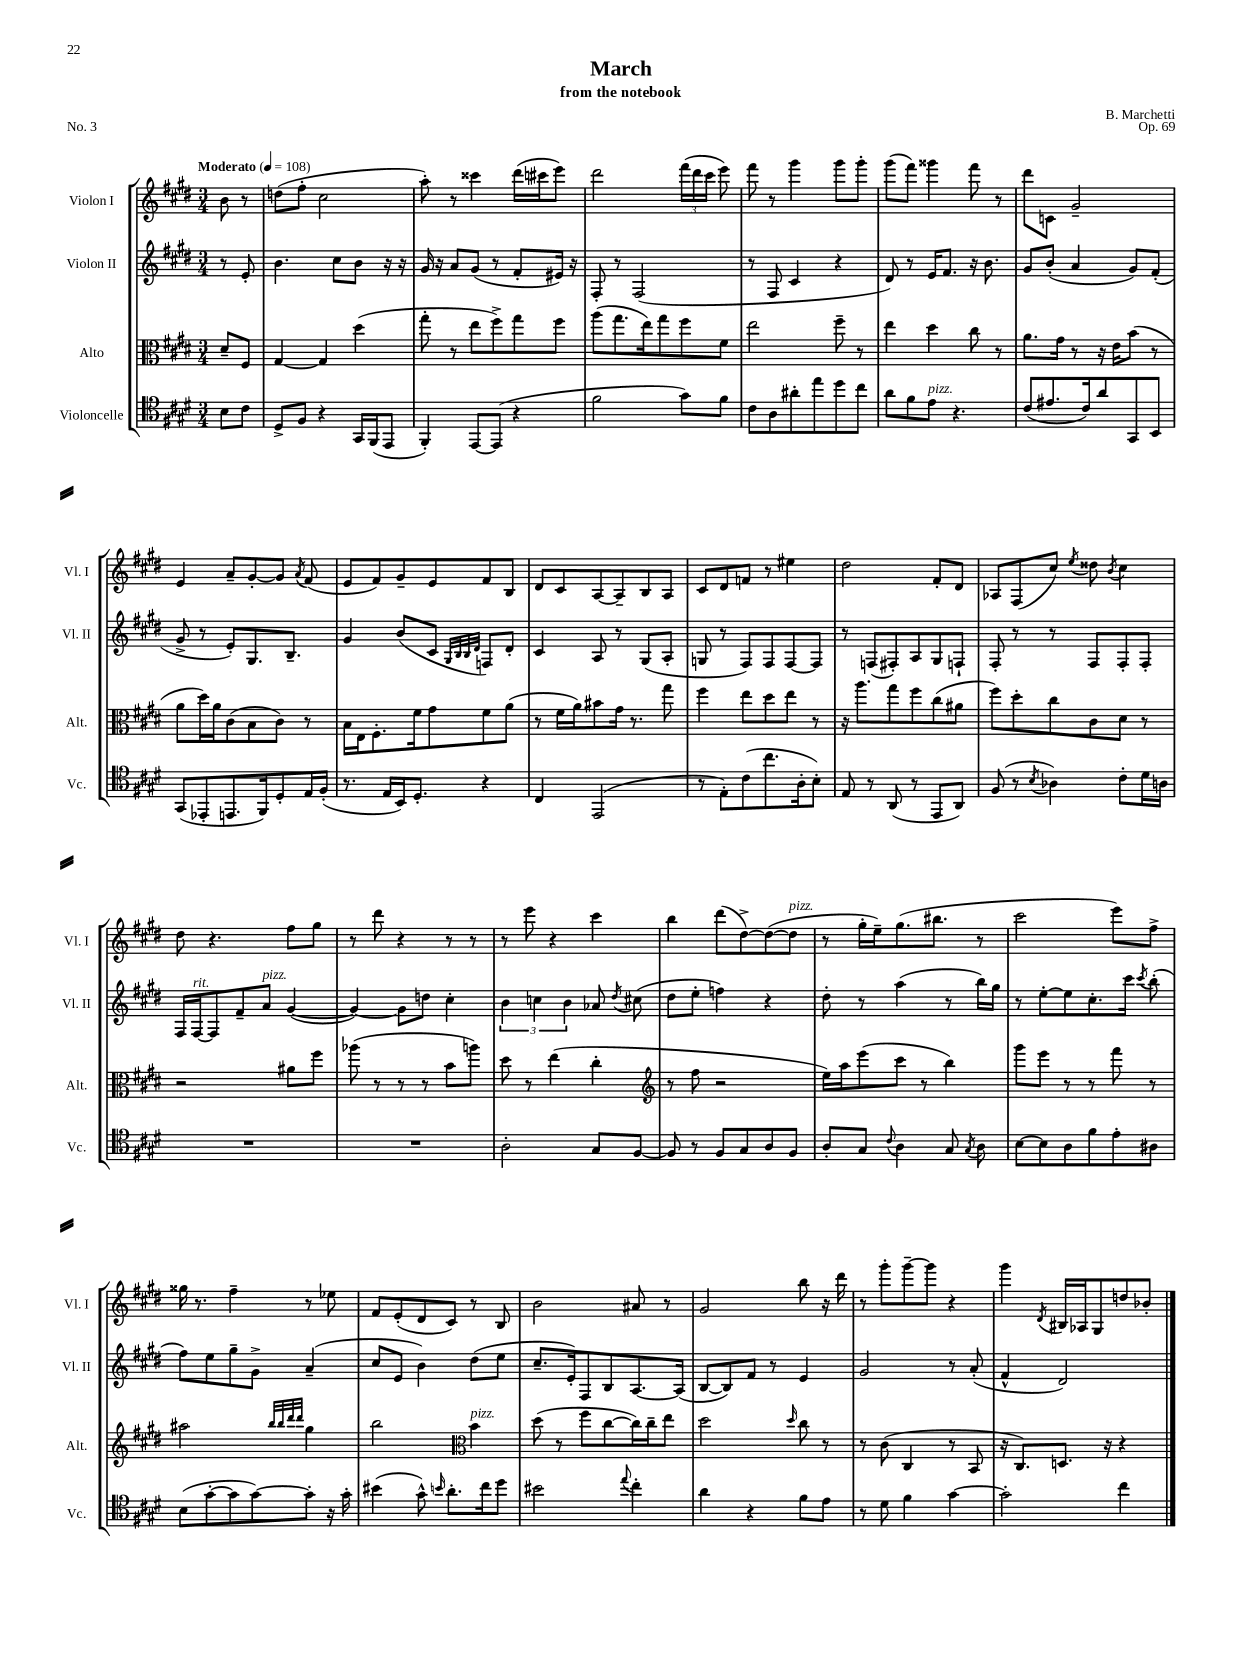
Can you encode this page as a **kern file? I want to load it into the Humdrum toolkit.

**kern	**kern	**kern	**kern
*staff4	*staff3	*staff2	*staff1
*clefC4	*clefC3	*clefG2	*clefG2
*k[f#c#g#d#]	*k[f#c#g#d#]	*k[f#c#g#d#]	*k[f#c#g#d#]
*M3/4	*M3/4	*M3/4	*M3/4
*MM108	*MM108	*MM108	*MM108
8B	8d#~	8r	8b
8c#	8F#	8e'	8r
=	=	=	=
8D#^	[4G#	4.b	(8dd
8F#	.	.	8ff#'
4r	4G#]	.	2cc#
.	.	8cc#	.
16GG#	(4dd#	8b	.
(16FF#	.	.	.
8EE	.	16r	.
.	.	16r	.
=	=	=	=
4FF#')	8gg#'	16g#	8aa')
.	.	16r	.
.	8r	8a	8r
[8EE	8ee	(8g#	4ccc##
(8EE]	8ff#^)	8r	.
4r	8gg#	8f#'	(16ddd#
.	.	.	16ccc#
.	8ff#	16e#)	8eee)
.	.	16r	.
=	=	=	=
2f#	(8aa	8F#'	2ddd#
.	8.gg#	8r	.
.	.	(2F#	.
.	16ee)	.	.
.	8gg#	.	.
8g#)	8ff#	.	(24fff#
.	.	.	24ddd#
.	.	.	24ccc#
8f#	8f#	.	8eee)
=	=	=	=
8c#	2ee	8r	8fff#
8A	.	8F#	8r
8a#'	.	4c#	4ggg#
8ee	.	.	.
8dd#	8ff#~	4r	8ggg#
8cc#	8r	.	8ggg#'
=	=	=	=
8a	4ee	8d#)	(8ggg#
8f#	.	8r	8fff#)
8e	4dd#	16e	4ggg##
.	.	8.f#	.
4.r	.	.	.
.	8cc#	16r	8fff#
.	.	8.b	.
.	8r	.	8r
=	=	=	=
(8c#	8.a	8g#	8ddd#
8.e#	.	(8b'	8c
.	16g#	.	.
.	8r	4a	2g#~
16c#)	.	.	.
8a	16r	.	.
.	16e	.	.
8GG#	(8b	8g#)	.
8BB	8r	(8f#'	.
=	=	=	=
(8GG#	8a	8g#^	4e
8EE-'	16dd#)	8r	.
.	16a	.	.
8.EE	(8c#	8e')	8a~
.	8B	8.G#	[8g#'
16FF#)	.	.	.
8D#'	8c#)	.	8g#]
.	.	8.B~	.
.	.	.	8qa
16E	8r	.	(8f#
(16F#'	.	.	.
=	=	=	=
8.r	16B	4g#	8e
.	16E	.	.
.	8.F#'	.	8f#)
16E	.	.	.
16BB)	.	(8b	8g#~
8.D#'	16f#	.	.
.	8g#	8c#	8e
.	.	32qqG#	.
.	.	32qqB	.
.	.	32qqB	.
.	.	32qqd#	.
4r	8f#	8F)	8f#
.	(8a	8d#'	8B
=	=	=	=
4C#	8r	4c#	8d#
.	16f#	.	8c#
.	16a)	.	.
(2EE	8b#	8A	[8A
.	16g#	8r	8A~]
.	8.r	.	.
.	.	(8G#	8B
.	8gg#	8A'	8A
=	=	=	=
8r	4ff#	8G	8c#
8E')	.	8r	8d#
(8c#	8ee	8F#)	8f
8.cc#	8dd#	8F#	8r
.	8ee	[8F#	4ee#
16A'	.	.	.
8B')	8r	8F#]	.
=	=	=	=
8E	16r	8r	2dd#
.	8.aa	.	.
8r	.	(8F	.
(8AA	8gg#	8F#')	.
8r	8ff#	8A	.
8EE	(8cc#	8G#	8f#'
8AA)	8a#	8F`	8d#
=	=	=	=
(8F#	8ff#)	8F#'	8A-
8r	8dd#'	8r	(8F#
8qB	.	.	.
4A-)	8cc#	8r	8cc#)
.	.	.	8qee
.	8c#	8F#	8dd##
.	.	.	8qb
8c#'	8d#	8F#'	4cc#
16d#	8r	8F#'	.
16A	.	.	.
=	=	=	=
2.r	2r	16F#	8dd#
.	.	[16F#	.
.	.	8F#]	4.r
.	.	8f#~	.
.	.	8a	.
.	8a#	([4g#	8ff#
.	8ff#	.	8gg#
=	=	=	=
2.r	(8aa-	4g#_)	8r
.	8r	.	8ddd#
.	8r	8g#]	4r
.	8r	8dd	.
.	8b	4cc#'	8r
.	8aa)	.	8r
=	=	=	=
2A'	8dd#	6b	8r
.	8r	.	8eee
.	.	6cc	.
.	(4ee	.	4r
.	.	6b	.
8G#	4cc#'	8a-	4ccc#
.	.	8qdd#	.
[8F#	.	(8cc#	.
=	=	=	=
*	*clefG2	*	*
8F#]	8r	8dd#	4bb
8r	8ff#	8ee'	.
8F#	2r	4ff)	(8ddd#
8G#	.	.	[8dd#^)
8A	.	4r	(8dd#_
8F#	.	.	8dd#]
=	=	=	=
8A'	16ee)	8dd#'	8r
.	16aa	.	.
8G#	(8eee	8r	16gg#'
.	.	.	16ee~)
8qqc#	.	.	.
4A	8ccc#	(4aa	(8.gg#
.	8r	.	.
.	.	.	8.bb#
8G#	4bb)	8r	.
8qG#	.	.	.
8A	.	16bb)	8r
.	.	16gg#	.
=	=	=	=
[8B	8ggg#	8r	2ccc#
8B]	8eee	[8ee'	.
8A	8r	8ee]	.
8f#	8r	8.cc#'	.
8e'	8fff#	.	8eee)
.	.	16ccc#	.
.	.	8qccc#	.
8A#	8r	(8bb'	8ff#^
=	=	=	=
(8B	2aa#	8ff#)	16gg##
.	.	.	8.r
[8g#'	.	8ee	.
8g#]	.	8gg#~	4ff#~
[8g#)	.	8g#^	.
.	32qqbb	.	.
.	32qqbb	.	.
.	32qqddd#	.	.
.	32qqddd#	.	.
8g#']	4gg#	(4a~	8r
16r	.	.	8ee-
16g#'	.	.	.
=	=	=	=
(4b#	2bb	8cc#	8f#
.	.	8e	(8e'
8g#^^)	.	4b)	8d#
16qqb	.	.	.
8.a'	.	.	8c#)
*	*clefC3	*	*
.	4b	(8dd#	8r
16cc#	.	.	.
8dd#	.	8ee	8B
=	=	=	=
2b#	(8dd#	8.cc#~	2b
.	8r	.	.
.	.	16e')	.
.	8ff#	8F#	.
.	[8cc#	8B	.
8qqee	.	.	.
4cc#'	16cc#])	[8.A	8a#
.	16cc#~	.	.
.	8ee	.	8r
.	.	(16A]	.
=	=	=	=
4a	2dd#	[8B	2g#
.	.	8B])	.
4r	.	8f#	.
.	.	8r	.
.	16qqdd#	.	.
8f#	8cc#	4e	8bb
8e	8r	.	16r
.	.	.	16ddd#
=	=	=	=
8r	8r	2g#	8r
8d#	(8c#	.	8ggg#'
4f#	4C#	.	[8ggg#~
.	.	.	8ggg#]
[4g#	8r	8r	4r
.	8BB	(8a'	.
=	=	=	=
2g#']	16r	4f#^^	4ggg#
.	8.C#)	.	.
.	.	.	8qd#
.	8.D	2d#)	16B#
.	.	.	16A-
.	.	.	8G#
.	16r	.	.
4cc#	4r	.	8dd
.	.	.	8b-'
==	==	==	==
*-	*-	*-	*-
